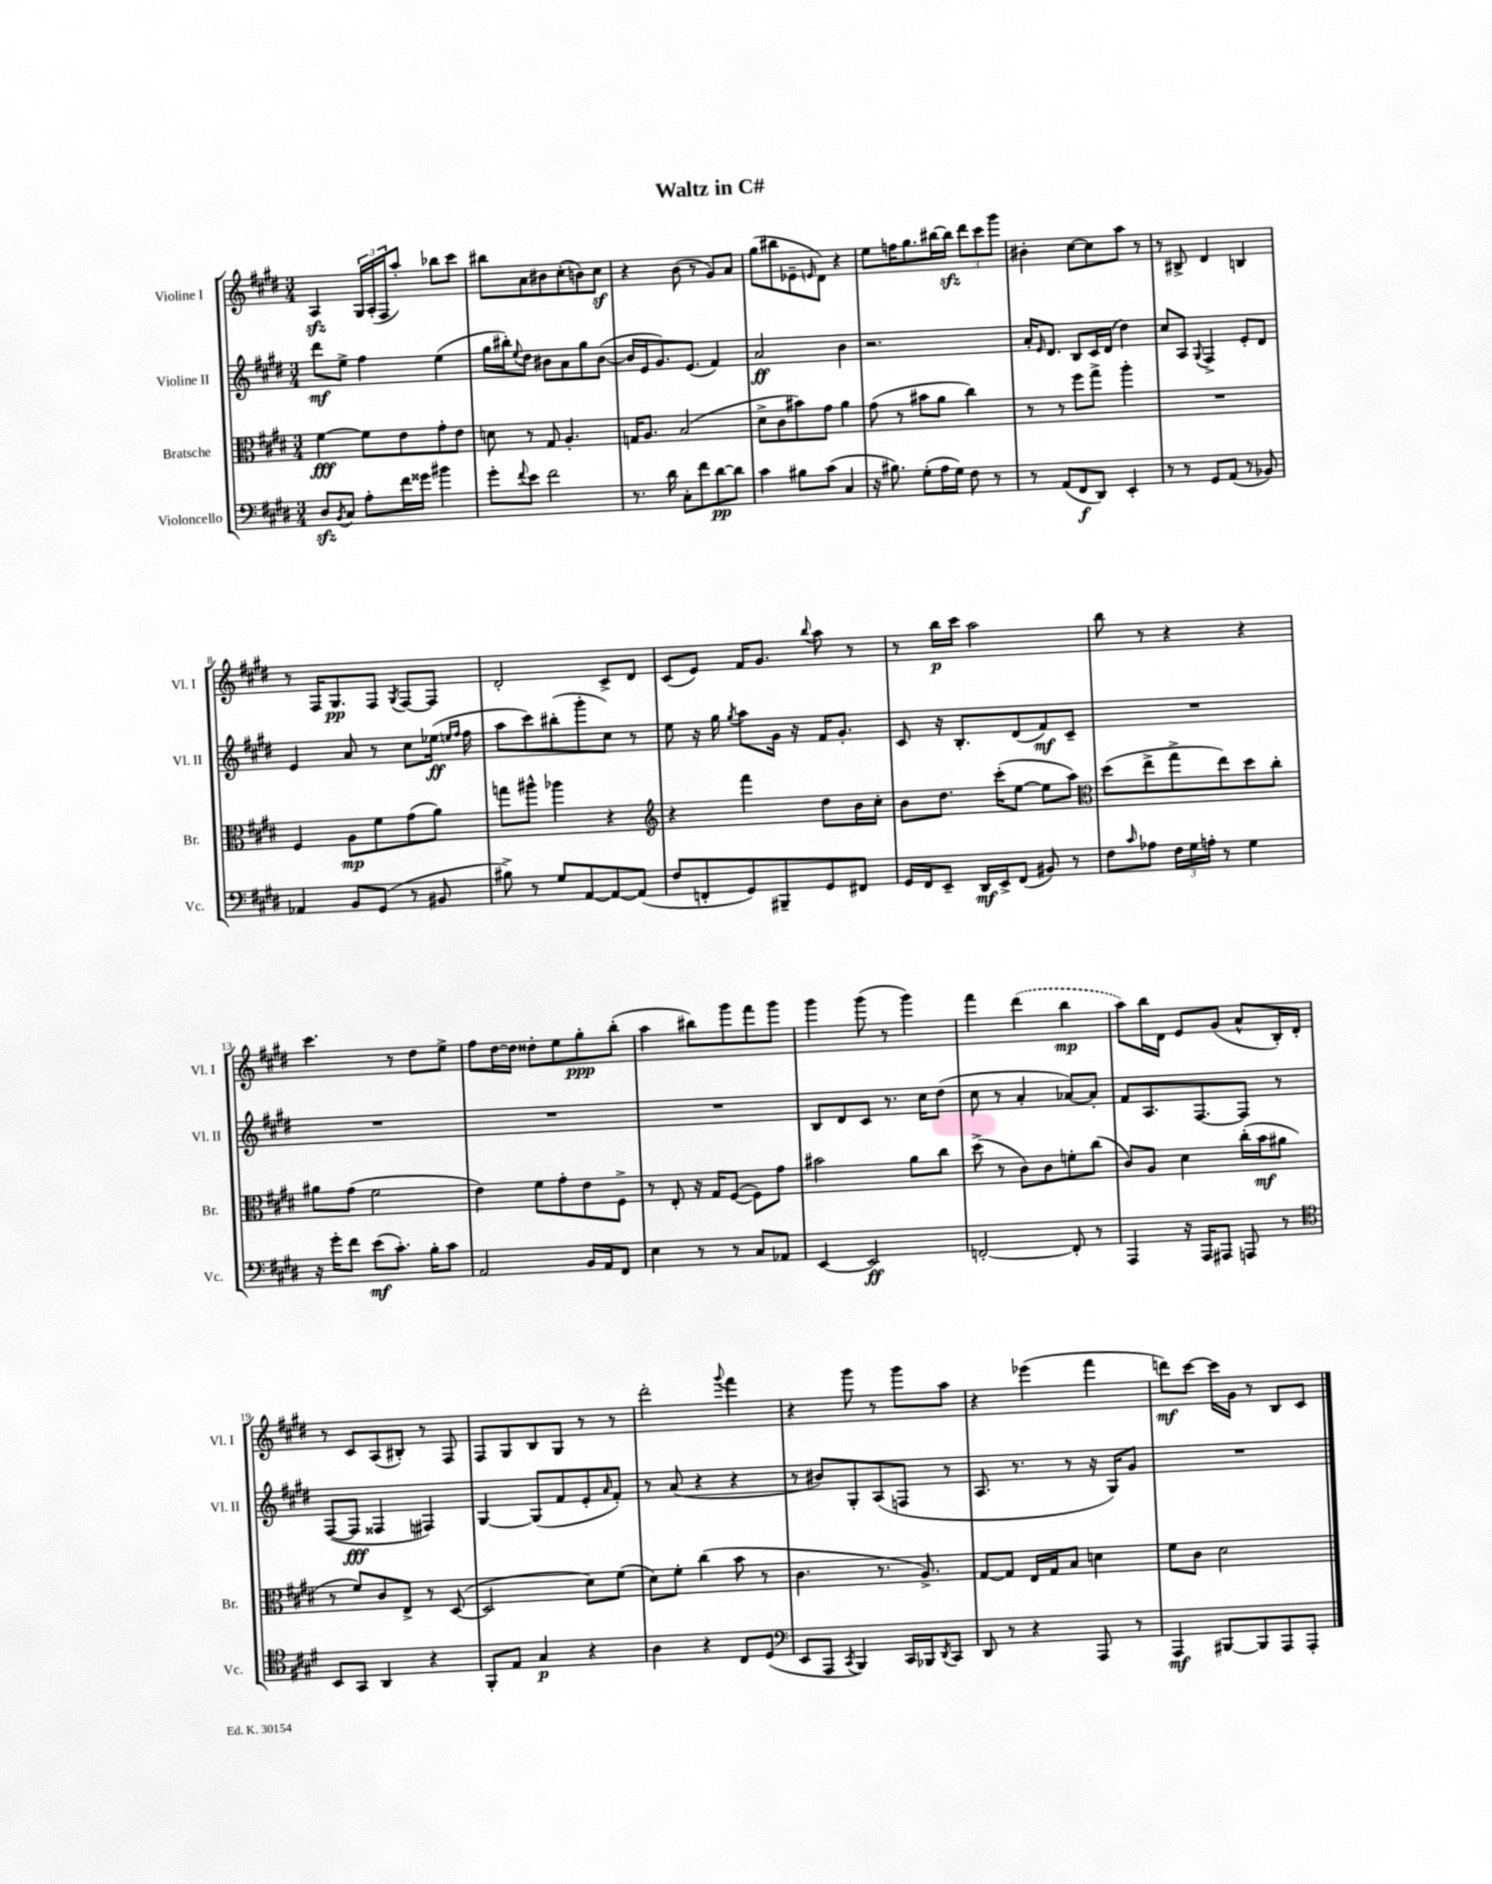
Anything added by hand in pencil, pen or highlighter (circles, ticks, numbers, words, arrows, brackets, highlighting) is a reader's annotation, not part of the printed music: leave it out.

**kern	**dynam	**kern	**dynam	**kern	**dynam	**kern	**dynam
*part4	*part4	*part3	*part3	*part2	*part2	*part1	*part1
*staff4	*staff4	*staff3	*staff3	*staff2	*staff2	*staff1	*staff1
*I"Violoncello	*	*I"Bratsche	*	*I"Violine II	*	*I"Violine I	*
*I'Vc.	*	*I'Br.	*	*I'Vl. II	*	*I'Vl. I	*
*clefF4	*	*clefC3	*	*clefG2	*	*clefG2	*
*k[f#c#g#d#]	*	*k[f#c#g#d#]	*	*k[f#c#g#d#]	*	*k[f#c#g#d#]	*
*M3/4	*	*M3/4	*	*M3/4	*	*M3/4	*
=1	=1	=1	=1	=1	=1	=1	=1
8D#zz/L	.	[4f#\	fff	8ddd#\L	mf	4Azz/	.
8qBB/	.	.	.	.	.	.	.
8C#/J	.	.	.	8ee^\J	.	.	.
8A'\L	.	8f#\L]	.	4ff#\	.	24G#/LL	.
.	.	.	.	.	.	(24A'/	.
.	.	.	.	.	.	24F#/J	.
16f#\L	.	8e\	.	.	.	8aa'/J)	.
16g##X\JJ	.	.	.	.	.	.	.
4b#X\	.	8g#'\	.	(4ee\	.	8bb-X\L	.
.	.	8e\J	.	.	.	8ccc#\J	.
=2	=2	=2	=2	=2	=2	=2	=2
8g#'\L	.	8dn\	.	16gg#\LL	.	8bb#X\L	.
.	.	.	.	16bb#X'\J)	.	.	.
8qqf#/	.	.	.	8qqee/	.	.	.
8e\J	.	8r	.	8dd#\J	.	8a\	.
2f#\	.	8G#/	.	8b#X\L	.	8b#X\	.
.	.	4.A'/	.	8a\	.	(8cc#'\	.
.	.	.	.	8gg#\	.	8bn\)	.
.	.	.	.	([8b#\J	.	8cc#z\J	.
=3	=3	=3	=3	=3	=3	=3	=3
8.r	.	16Gn/KL	.	16b#/LL]	.	4r	.
.	.	8.A/J	.	16e/J	.	.	.
.	.	.	.	8.g#/)	.	.	.
16d#\	.	.	.	.	.	.	.
8C#'\L	.	(2B/	.	.	.	(8b\	.
.	.	.	.	(8.e/J	.	.	.
8f#\	.	.	.	.	.	8r	.
[8d#\	pp	.	.	4f#/)	.	8g#/L)	.
8d#\J]	.	.	.	.	.	8a/J	.
=4	=4	=4	=4	=4	=4	=4	=4
4c#\	.	8d#^\L	.	2a/	ff	(8gg#\L	.
.	.	8c#\	.	.	.	8bb#X\	.
8B#X\L	.	8b#X\)	.	.	.	8e-X~\	.
.	.	.	.	.	.	16qqen/	.
(8c#\J	.	8g#\J	.	.	.	8d#\J)	.
4C#/	.	4a\	.	4b\	.	4r	.
=5	=5	=5	=5	=5	=5	=5	=5
16r	.	(8g#\	.	2.r	.	8ee\L	.
8.B#X\)	.	.	.	.	.	.	.
.	.	8r	.	.	.	16ffn\K	.
.	.	.	.	.	.	8.gg#\	.
(8G#'\L	.	8b#X\L	.	.	.	.	.
16A\L	.	8a\J	.	.	.	[16bb#X\L	.
16G#\JJ)	.	.	.	.	.	16bb#zz\JJ]	.
8F#\	.	4cc#\)	.	.	.	12ddd#\L	.
.	.	.	.	.	.	12ccc#\	.
8r	.	.	.	.	.	.	.
.	.	.	.	.	.	12ggg#\J	.
=6	=6	=6	=6	=6	=6	=6	=6
8r	.	8r	.	16a'/KL	.	4b#X'\	.
.	.	.	.	16qqe/	.	.	.
.	.	.	.	8.d#/J	.	.	.
(8AA/L	.	8r	.	.	.	.	.
8FF#/	f	8ff#\L	.	8B/L	.	[8cc#\L	.
8DD#/J)	.	8gg#^\J	.	16c#/L	.	8cc#\]	.
.	.	.	.	(16d#/JJ	.	.	.
4EE'/	.	4aa'\	.	4dd#\)	.	8aa\J	.
.	.	.	.	.	.	8r	.
=7	=7	=7	=7	=7	=7	=7	=7
8r	.	2.r	.	8cc#/L	.	8r	.
8r	.	.	.	8A/J	.	8B#X^/	.
.	.	.	.	8qqG#/	.	.	.
8GG#/L	.	.	.	4F#^/	.	4d#/	.
(8AA/J	.	.	.	.	.	.	.
8r	.	.	.	8e'/L	.	4Bn/	.
8BB-X/)	.	.	.	8d#/J	.	.	.
!!LO:LB:g=z
=8	=8	=8	=8	=8	=8	=8	=8
4AA-X/	.	4F#/	.	4e/	.	8r	.
.	.	.	.	.	.	16F#/KL	.
.	.	.	.	.	.	8.G#/	pp
8BB/L	.	8A\L	mp	8a/	.	.	.
(8GG#/J	.	8f#\	.	8r	.	8F#/J	.
.	.	.	.	.	.	8qG#/	.
8r	.	(8g#\	.	8cc#\L	.	[8F#/L	.
8BB#X/	.	8a\J)	.	(16ee-X\Jk	ff	8F#/J]	.
.	.	.	.	16qqeen/LL	.	.	.
.	.	.	.	16qqff#/JJ	.	.	.
.	.	.	.	16ff#\	.	.	.
=9	=9	=9	=9	=9	=9	=9	=9
8B#X^\)	.	8ggn\L	.	8aa\L	.	2d#'/	.
8r	.	8aa#X^^\J	.	8ccc#\)	.	.	.
8G#/L	.	4aa-X\	.	(8bb#X'\	.	.	.
[8AA/	.	.	.	8ggg#'\	.	.	.
8AA/_	.	4r	.	8cc#\J)	.	8c#^/L	.
(8AA/J]	.	.	.	8r	.	8d#/J	.
=10	=10	=10	=10	=10	=10	=10	=10
*	*	*clefG2	*	*	*	*	*
8F#/L	.	4r	.	8ee\	.	(8c#/L	.
8FFn'/	.	.	.	16r	.	8e/J)	.
.	.	.	.	16gg#\	.	.	.
.	.	.	.	8qgg#/	.	.	.
8GG#/)	.	4fff#\	.	8aa\L	.	16f#/KL	.
.	.	.	.	.	.	8.g#/J	.
8BBB#X~/	.	.	.	16g#\Jk	.	.	.
.	.	.	.	16r	.	.	.
.	.	.	.	.	.	8qqbb/	.
8GG#/	.	8dd#\L	.	16f#/KL	.	8aa\	.
.	.	.	.	8.g#'/J	.	.	.
8FF#X/J	.	16b\L	.	.	.	8r	.
.	.	16cc#'\JJ	.	.	.	.	.
=11	=11	=11	=11	=11	=11	=11	=11
16GG#/LL	.	8b\L	.	8c#/	.	8r	.
16FF#/J	.	.	.	.	.	.	.
8EE~/J	.	8.dd#\J	.	16r	.	16bb\LL	p
.	.	.	.	8.B'/L	.	16ccc#\JJ	.
16DD#/LL	mf	.	.	.	.	2aa\	.
16EE^/J	.	(16ccc#'\KL	.	.	.	.	.
(8FF#/J	.	[8ee\J	.	(8d#/	.	.	.
8BB#X/)	.	8ee\L]	.	8f#/)	mf	.	.
8r	.	8aa\J)	.	8c#~/J	.	.	.
=12	=12	=12	=12	=12	=12	=12	=12
*	*	*clefC3	*	*	*	*	*
8F#\L	.	(8dd#\L	.	2.r	.	8bb\	.
16qqc#/	.	.	.	.	.	.	.
8A-X\J	.	8ee^\	.	.	.	8r	.
24F#\LL	.	8gg#^\	.	.	.	4r	.
24G#\	.	.	.	.	.	.	.
24An'\JJ	.	.	.	.	.	.	.
8r	.	8ee\)	.	.	.	.	.
4G#\	.	8dd#\	.	.	.	4r	.
.	.	8cc#'\J	.	.	.	.	.
!!LO:LB:g=z
=13	=13	=13	=13	=13	=13	=13	=13
16r	.	8a#X\L	.	2.r	.	4.ccc#\	.
16g#'\KL	.	.	.	.	.	.	.
8f#\J	.	(8g#\J	.	.	.	.	.
(8e\L	mf	2f#\	.	.	.	.	.
8.c#'\J)	.	.	.	.	.	8r	.
.	.	.	.	.	.	8dd#\L	.
16B'\KL	.	.	.	.	.	.	.
8c#\J	.	.	.	.	.	8ee^\J	.
=14	=14	=14	=14	=14	=14	=14	=14
2AA/	.	4e\)	.	2.r	.	8ff#\L	.
.	.	.	.	.	.	[16dd#\L	.
.	.	.	.	.	.	16dd#\JJ]	.
.	.	8f#\L	.	.	.	8dd##X'\L	.
.	.	8g#'\	.	.	.	8ee\	.
16BB/LL	.	8e\	.	.	.	8gg#'\	ppp
16AA/J	.	.	.	.	.	.	.
8FF#/J	.	8F#^\J	.	.	.	(8bb'\J	.
=15	=15	=15	=15	=15	=15	=15	=15
4E\	.	8r	.	2.r	.	4aa\	.
.	.	8E'/	.	.	.	.	.
8r	.	16r	.	.	.	8bb#X\L)	.
.	.	16G#/KL	.	.	.	.	.
8r	.	([8F#/J	.	.	.	8ggg#\	.
8C#/L	.	8F#\L])	.	.	.	8fff#\	.
8AA-X/J	.	8g#\J	.	.	.	8ggg#\J	.
=16	=16	=16	=16	=16	=16	=16	=16
[4EE/	.	2b#X\	.	8B/L	.	4ggg#\	.
.	.	.	.	8d#/	.	.	.
2EE/]	ff	.	.	8c#/J	.	(8ggg#\	.
.	.	.	.	8.r	.	8r	.
.	.	8a\L	.	.	.	4ggg#\)	.
.	.	.	.	16cc#\KL	.	.	.
.	.	8cc#\J	.	(8dd#\J	.	.	.
=17	=17	=17	=17	=17	=17	=17	=17
[2FFn'/	.	(8dd#^\	.	8cc#\	.	4fff#\	.
.	.	8r	.	8r	.	.	.
.	.	8c#\L)	.	4a'/	.	(4ddd#\	.
.	.	8c#\	.	.	.	.	.
8FF'/]	.	8fn'\	.	[8a-X/L)	.	4bb\	mp
8r	.	(8cc#\J	.	8a-'/J]	.	.	.
=18	=18	=18	=18	=18	=18	=18	=18
4AAA/	.	8c#/L)	.	8f#/L	.	8aa\L)	.
.	.	8A/J	.	8.A/	.	16bb\L	.
.	.	.	.	.	.	16d#\JJ	.
16r	.	4d#\	.	.	.	8e/L	.
16AAA/KL	.	.	.	[8.F#/	.	.	.
8AAA#X/J	.	.	.	.	.	(8g#/J	.
8AAAn/	.	(16cc#'\LL	.	8F#/J]	.	8a^^/L	.
.	.	16b\J	mf	.	.	.	.
8r	.	8a#X\J	.	8r	.	16B'/L)	.
.	.	.	.	.	.	16d#'/JJ	.
!!LO:LB:g=z
=19	=19	=19	=19	=19	=19	=19	=19
*clefC4	*	*	*	*	*	*	*
8BB/L	.	8r	.	([8F#/L	.	8r	.
8GG#/J	.	8f#/L)	.	8F#/J]	fff	8c#/L	.
4AA/	.	8c#/	.	4F##X/	.	(8A/	.
.	.	8E^/J	.	.	.	8B#X'/J)	.
4r	.	8r	.	4F#X/)	.	8r	.
.	.	([8D#/	.	.	.	8F#/	.
=20	=20	=20	=20	=20	=20	=20	=20
8FF#'/L	.	2D#/]	.	[4G#/	.	8F#/L	.
8E/J	.	.	.	.	.	8G#/	.
4G#/	p	.	.	(8G#/L]	.	8B/	.
.	.	.	.	8f#/	.	8G#/J	.
4r	.	8d#\L)	.	8e'/	.	8r	.
.	.	.	.	16qqa/	.	.	.
.	.	(8f#\J	.	8f#'/J)	.	8r	.
=21	=21	=21	=21	=21	=21	=21	=21
4A\	.	8d#\L)	.	8r	.	2ddd#'\	.
.	.	8f#'\J	.	(8a/	.	.	.
4r	.	(4cc#\	.	4r	.	.	.
.	.	.	.	.	.	8qqggg#/	.
8C#/L	.	8b\	.	4r	.	4fff#\	.
(8D#/J	.	8r	.	.	.	.	.
=22	=22	=22	=22	=22	=22	=22	=22
*clefF4	*	*	*	*	*	*	*
8EE/L	.	4.c#\	.	8r	.	4r	.
8AAA/J	.	.	.	8b#X/L)	.	.	.
8qCC#/	.	.	.	.	.	.	.
4BBB/)	.	.	.	8G#'/	.	8ggg#\	.
.	.	8.r	.	(8A/	.	8r	.
16CC#/LL	.	.	.	8Fn/J	.	8ggg#\L	.
16BBB-X/J	.	8.A^/)	.	.	.	.	.
8qDD#/	.	.	.	.	.	.	.
8CC#/J	.	.	.	8r	.	8aa\J	.
=23	=23	=23	=23	=23	=23	=23	=23
8DD#/	.	[8G#/L	.	8.A/	.	4r	.
8r	.	8G#/J]	.	.	.	.	.
.	.	.	.	8.r	.	.	.
4r	.	16E/LL	.	.	.	(4eee-X\	.
.	.	16G#/J	.	.	.	.	.
.	.	8B/J	.	8r	.	.	.
8AAA/	.	4dn\	.	16r	.	4fff#\	.
.	.	.	.	16G#/KL)	.	.	.
8r	.	.	.	8g#/J	.	.	.
=24	=24	=24	=24	=24	=24	=24	=24
4AAA/	mf	8f#\L	.	2.r	.	8dddn\L)	mf
.	.	8c#\J	.	.	.	[8ccc#\J	.
[8BBB#X/L	.	2d#\	.	.	.	16ccc#\LL]	.
.	.	.	.	.	.	16g#\JJ	.
8BBB#/]	.	.	.	.	.	8r	.
8AAA/	.	.	.	.	.	8B/L	.
8AAA'/J	.	.	.	.	.	8c#/J	.
==	==	==	==	==	==	==	==
*-	*-	*-	*-	*-	*-	*-	*-
